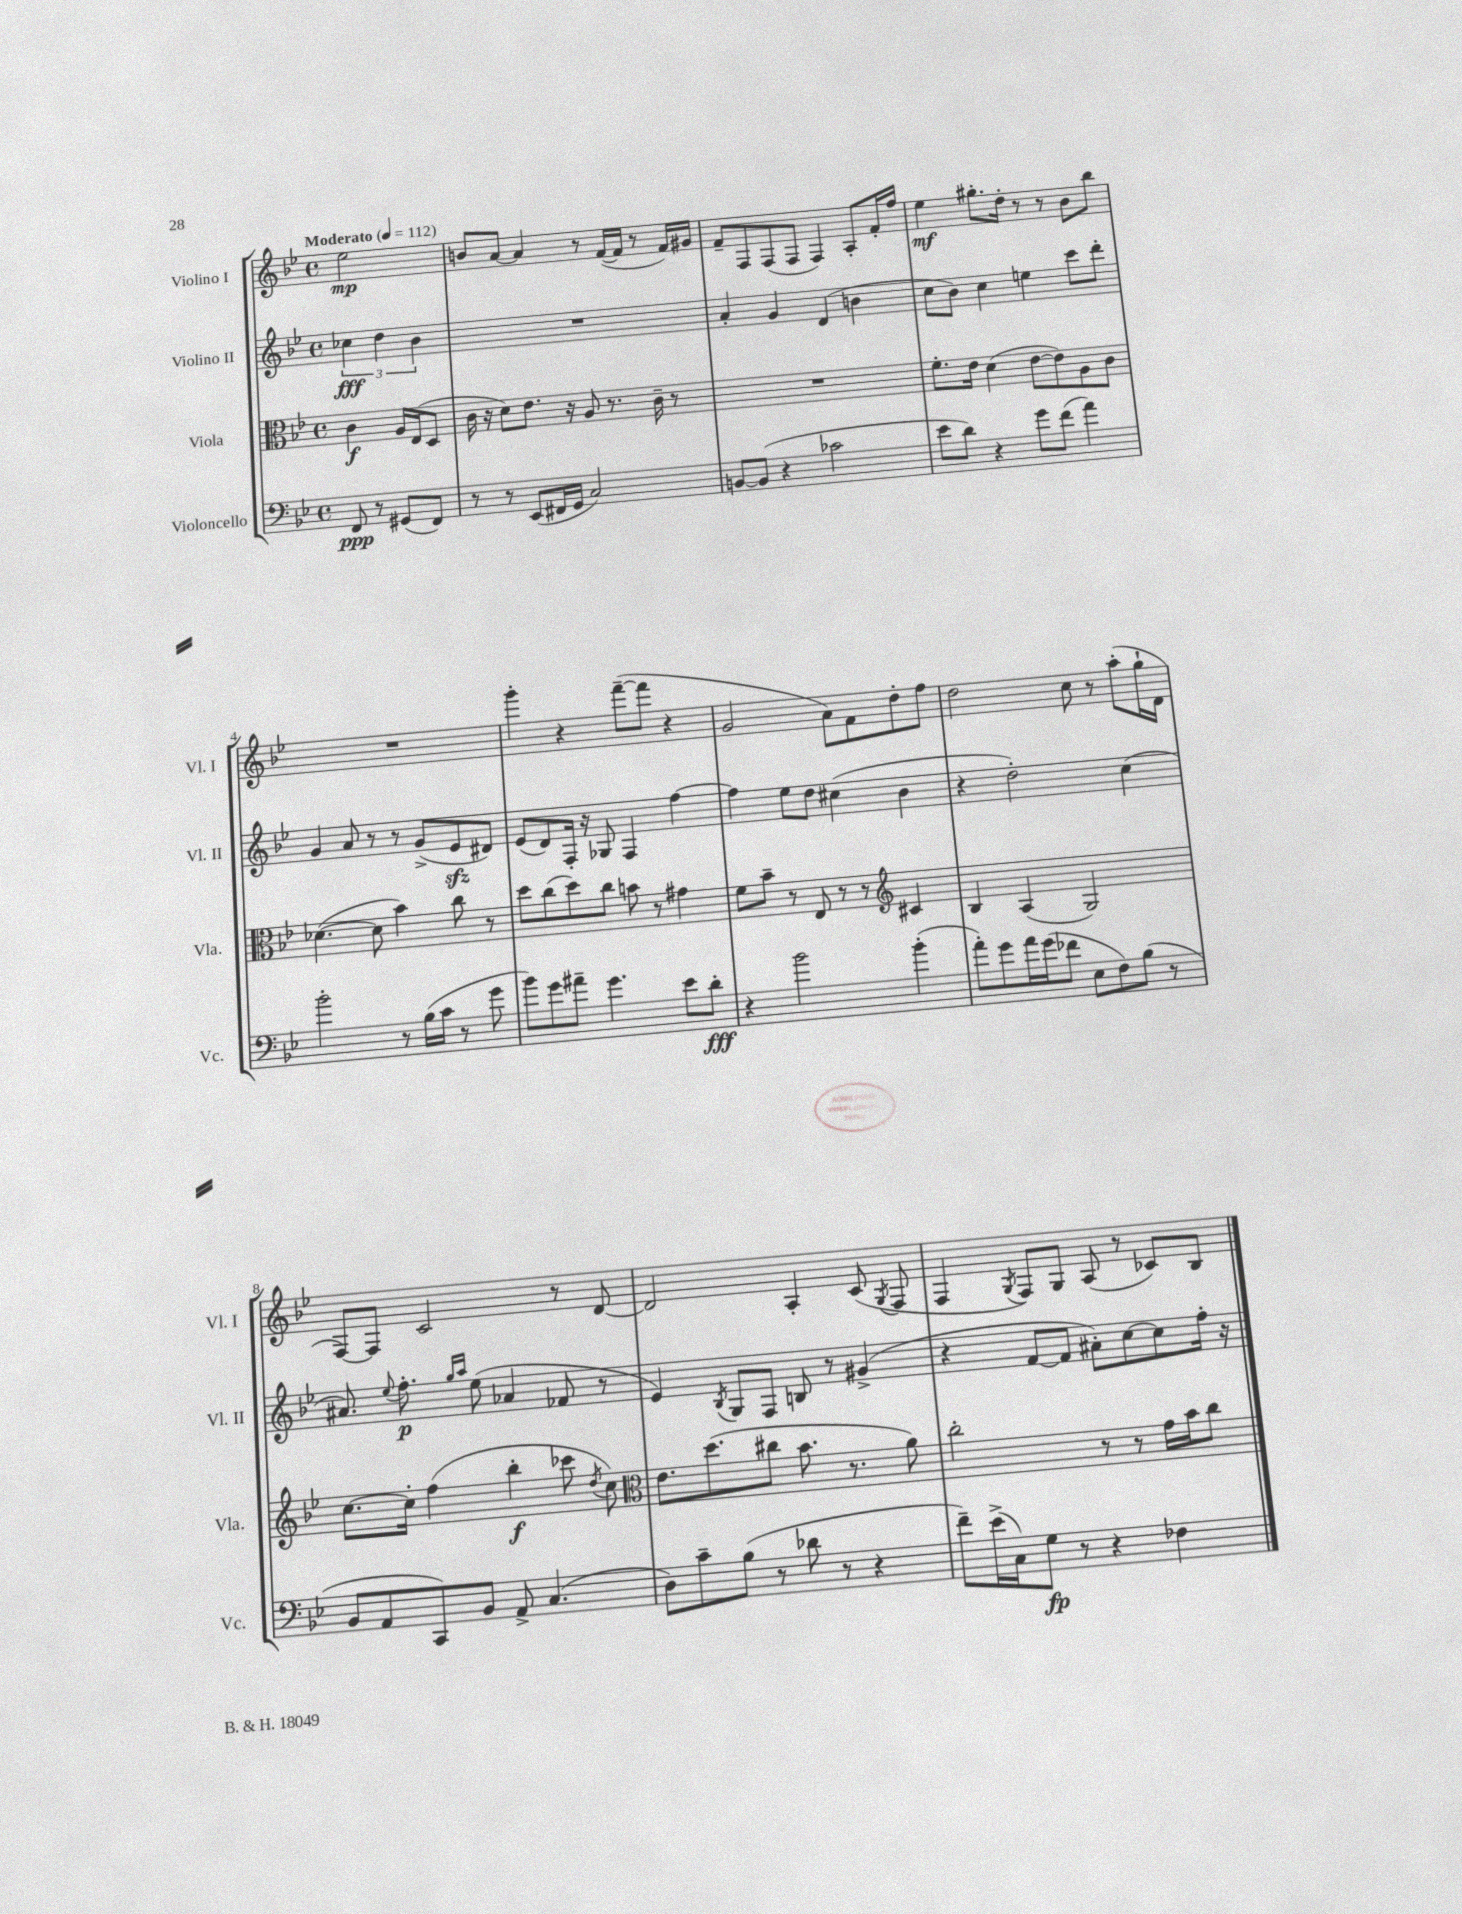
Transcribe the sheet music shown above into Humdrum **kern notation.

**kern	**kern	**kern	**kern
*staff4	*staff3	*staff2	*staff1
*clefF4	*clefC3	*clefG2	*clefG2
*k[b-e-]	*k[b-e-]	*k[b-e-]	*k[b-e-]
*M4/4	*M4/4	*M4/4	*M4/4
*met(c)	*met(c)	*met(c)	*met(c)
*MM112	*MM112	*MM112	*MM112
8FF/	4c\	6cc-\	2ee-\
8r	.	.	.
.	.	6dd\	.
(8GG#/L	16A/LL	.	.
.	(16E-/J	.	.
.	.	6b-\	.
8FF/J)	8D/J	.	.
=	=	=	=
8r	16c\	1r	8b/L
.	16r	.	.
8r	8d\L)	.	[8a/J
(8EE-/L	8.e-\J	.	4a/]
16FF#/L	.	.	.
16GG/JJ	16r	.	.
2C/)	8A/	.	8r
.	8.r	.	([16f/LL
.	.	.	16f/]JJ
.	.	.	8r
.	16c~\	.	.
.	8r	.	16f/LL)
.	.	.	16g#/JJ
=	=	=	=
[8BB/L	1r	4a'/	8f~/L
(8BB/]J	.	.	8F/
4r	.	4g/	(8F/
.	.	.	8F/J
2c-\	.	(4d/	4F/)
.	.	4b\	8A'/L
.	.	.	16f'/L
.	.	.	16ff/JJ
=	=	=	=
8e-\L	8.f'\L	8cc\L	4ee-\
8d\J)	.	8b-\J)	.
.	16e-\Jk	.	.
4r	(4d\	4cc\	8.gg#'\L
.	.	.	16dd'\Jk
8g\L	[8e-\L	4ee\	8r
(8f\J	8e-\])	.	8r
4a\)	8A\	8ccc\L	8b-\L
.	8c\J	8ddd'\J	8bb-\J
=	=	=	=
2b-'\	([4.d-\	4g/	1r
.	.	8a/	.
.	8d-\]	8r	.
8r	4b-\)	8r	.
(16B-\LL	.	(8g^/L	.
16c\JJ	.	.	.
8r	8cc\	8e-/	.
8g\	8r	8d#/J)	.
=	=	=	=
8b-\L)	8dd\L	(8e-/L	4ggg'\
8g\	(8cc\	8d/)	.
8a#~\J	8dd\)	16F'/Jk	4r
.	.	16r	.
4.g\	8cc\J	8G-/	.
.	8b\	4F/	([8fff~\L
.	8r	.	8fff\]J
8e-\L	4g#\	[4ff\	4r
8d'\J	.	.	.
=	=	=	=
4r	8f\L	4ff\]	2g/
.	8b-~\J	.	.
2b-\	8r	8ee-\L	.
.	8E-/	8dd\J	.
.	8r	(4cc#\	8a\L)
.	8r	.	8f\
*	*clefG2	*	*
(4b-'\	4c#/	4b-\	8dd'\
.	.	.	8ff\J
=	=	=	=
8a'\L)	4B-/	4r	2dd\
8g\	.	.	.
16a\L	(4A/	2dd'\)	.
(16g\J	.	.	.
8f-\J	.	.	.
8E-\L	2G/)	.	8cc\
8F\)	.	.	8r
(8B-\J	.	(4cc\	(8aa'\L
8r	.	.	16gg`\L
.	.	.	16d\JJ
=	=	=	=
8BB-/L	[8.cc\L	8.a#/)	[8F/L)
8AA/	.	.	8F/]J
.	.	8qqee-/	.
.	16cc'\]Jk	8.ff'\	.
8CC/)	(4ff\	.	2c/
.	.	16qqgg/LL	.
.	.	16qqaa/JJ	.
8BB-/J	.	(8ee-\	.
8AA^/	4bb-'\	4a-/	.
(4.C/	.	.	.
.	8ccc-\	8f-/	8r
.	8qdd/	.	.
.	8cc\)	8r	[8d/
=	=	=	=
*	*clefC3	*	*
8D\L)	8.e-\L	4e-/)	2d/]
8c~\	.	.	.
.	(8.dd\	.	.
.	.	8qB-/	.
(8B-\J	.	8G/L	.
8r	8cc#\J	8F/J	.
8d-\	8.b-\	8B/	4A'/
8r	.	8r	.
.	8.r	.	.
4r	.	(4g#^/	(8c/
.	.	.	8qG/
.	8a\)	.	8F/
=	=	=	=
8f~\L)	2cc'\	4r	4F/
(16e-^\L	.	.	.
16C\J)	.	.	.
.	.	.	8qG/
8G\J	.	[8f/L	8F/L)
8r	.	8f/]J	8G/J
4r	8r	8a#'\L)	(8A/
.	8r	[8cc\	8r
4F-\	16g\LL	8cc\]	8c-/L)
.	16b-\J	.	.
.	8cc\J	16ff'\Jk	8B-/J
.	.	16r	.
==	==	==	==
*-	*-	*-	*-
